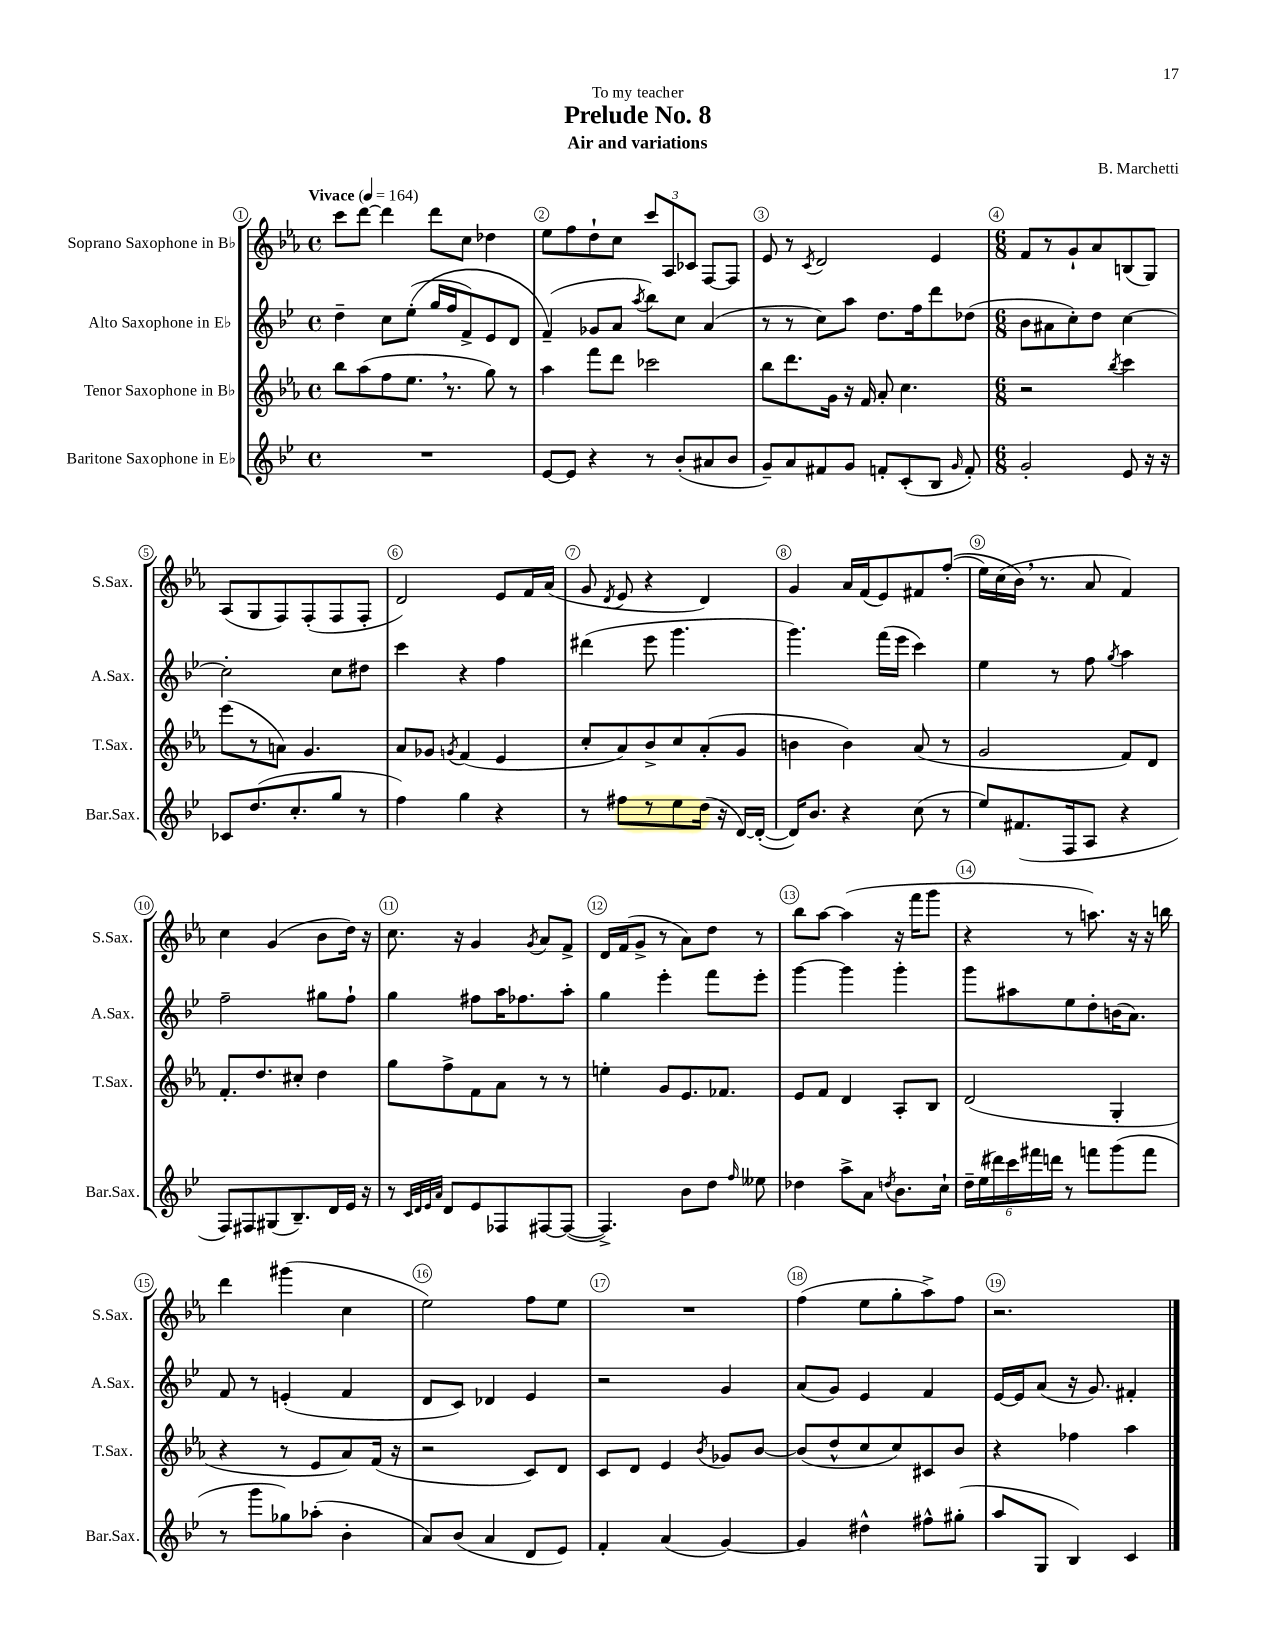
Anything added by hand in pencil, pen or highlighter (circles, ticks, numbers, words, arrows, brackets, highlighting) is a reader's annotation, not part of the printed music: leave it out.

**kern	**kern	**kern	**kern
*staff4	*staff3	*staff2	*staff1
*clefG2	*clefG2	*clefG2	*clefG2
*k[b-e-]	*k[b-e-a-]	*k[b-e-]	*k[b-e-a-]
*M4/4	*M4/4	*M4/4	*M4/4
*met(c)	*met(c)	*met(c)	*met(c)
*MM164	*MM164	*MM164	*MM164
1r	8bb-\L	4dd~\	8ccc\L
.	(8aa-\	.	[8ddd\J
.	8ff\	8cc\L	4ddd\]
.	8.ee-\J	&((8ee-'\J	.
.	.	16gg/LL	8ddd\L
.	8.r	16ff/J	.
.	.	8f^/)	8cc\J
.	8gg\)	8e-/	4dd-\
.	8r	8d/J	.
=	=	=	=
[8e-/L	4aa-\	(4f~/&)	8ee-\L
8e-/]J	.	.	8ff\
4r	8fff\L	8g-/L	8dd`\
.	8ddd\J	8a/J	8cc\J
.	.	8qaa/	.
8r	2ccc-\	8bb-\L)	12ccc/L
.	.	.	12A-/
(8b-'/L	.	8cc\J	.
.	.	.	12c-/J
8a#/	.	(4a/	[8F/L
8b-/J	.	.	8F/]J
=	=	=	=
8g~/L)	8bb-\L	8r	8e-/
8a/	8.ddd\	8r	8r
.	.	.	8qc/
8f#/	.	8cc\L)	2d/
.	16g\Jk	.	.
8g/J	16r	8aa\J	.
.	16f/	.	.
8f'/L	8a-'/	8.dd\L	.
(8c'/	4.cc\	.	.
.	.	16ff\k	.
8B-/J	.	8ddd\	4e-/
16qqg/	.	.	.
8f'/)	.	(8dd-\J	.
=	=	=	=
*M6/8	*M6/8	*M6/8	*M6/8
2g'/	2r	8b-\L	8f/L
.	.	8a#\	8r
.	.	8cc'\)	8g`/
.	.	8dd\J	8a-/
.	8qbb-/	.	.
8e-/	4ccc\	[4cc\	(8B/
16r	.	.	8G/J)
16r	.	.	.
=	=	=	=
8c-/L	(8eee-\L	2cc'\]	(8A-/L
(8.dd/	8r	.	8G/
.	8a\J)	.	8F/)
8.cc'/	.	.	.
.	4.g/	.	(8F'/
8gg/J	.	8cc\L	8F/
8r	.	8dd#\J	8F'/J
=	=	=	=
4ff\)	8a-/L	4ccc\	2d/)
.	8g-/J	.	.
.	8qg/	.	.
4gg\	(4f/	4r	.
4r	4e-/	4ff\	8e-/L
.	.	.	16f/L
.	.	.	(16a-/JJ
=	=	=	=
8r	8cc'/L	(4ddd#\	8g/
.	.	.	8qd/
8ff#\L	8a-/)	.	8e-/
8r	8b-^/	8eee-\	4r
8ee-\	8cc/	4.ggg\	.
(16dd\Jk	(8a-'/	.	4d/)
16r	.	.	.
[16d/LL)	8g/J	.	.
(16d'/_JJ	.	.	.
=	=	=	=
16d/]LK)	4b\	4.ggg\)	4g/
8.b-/J	.	.	.
4r	4b\)	.	16a-/LL
.	.	.	(16f/J
.	.	(16fff\LL	8e-/)
.	.	16eee-\JJ	.
(8cc\	(8a-/	4ccc\)	8f#/
8r	8r	.	&((8ff'/J
=	=	=	=
8ee-/L)	2g/	4ee-\	16ee-\LL)
.	.	.	(16cc\
(8.f#/	.	.	16b-\JJ&)
.	.	.	8.r
.	.	8r	.
16F/k	.	.	.
8A/J	.	8ff\	8a-/
.	.	8qgg/	.
4r	8f/L)	4aa\	4f/)
.	8d/J	.	.
=	=	=	=
8F/L)	8.f'/L	2ff~\	4cc\
8F#/	.	.	.
.	8.dd/	.	.
(8G#/	.	.	(4g/
8.B-~/)	8cc#'/J	.	.
.	4dd\	8gg#\L	8b-\L
16d/L	.	.	.
16e-/JJ	.	8ff`\J	16dd\Jk)
16r	.	.	16r
=	=	=	=
8r	8gg\L	4gg\	8.cc\
32qqc/LLL	.	.	.
32qqd/	.	.	.
32qqe-/	.	.	.
32qqa/JJJ	.	.	.
8d/L	8ff^\	.	.
.	.	.	16r
8e-/	8f\	8ff#\L	4g/
8F-/	8a-\J	16aa\K	.
.	.	8.ff-\	.
.	.	.	8qg/
[8F#/	8r	.	8a-/L
(8F#/_J	8r	8aa'\J	8f^/J
=	=	=	=
4.F#^/])	4ee'\	4gg\	16d/LL
.	.	.	(16f/J
.	.	.	8g^/J
.	8g/L	4eee-'\	8r
8b-\L	8.e-/	.	8a-\L)
8dd\J	.	8fff\L	8dd\J
.	8.f-/J	.	.
16qqff/	.	.	.
8ee--\	.	8eee-'\J	8r
=	=	=	=
4dd-\	8e-/L	[4ggg\	8bb-\L
.	8f/J	.	[8aa-\J
8aa^\L	4d/	4ggg\]	(4aa-\]
8a\J	.	.	.
8qdd/	.	.	.
8.b-\L	8A-'/L	4ggg'\	16r
.	.	.	16fff\LK
.	8B-/J	.	8ggg\J
16cc`\Jk	.	.	.
=	=	=	=
24dd~\LL	(2d/	8ggg\L	4r
(24ee-\	.	.	.
24ddd#\)	.	.	.
24ccc\	.	8aa#\	.
24fff#\	.	.	.
24ddd\JJ	.	.	.
8r	.	8ee-\	8r
8fff\L	.	8dd'\	8.aa\)
(8ggg\	4G'/	(16b\K	.
.	.	8.a\J)	16r
8fff\J	.	.	16r
.	.	.	16bb\
=	=	=	=
8r	4r	8f/	4ddd\
8ggg\L	.	8r	.
8gg-\)	8r	(4e'/	(4ggg#\
(8aa-'\J	8e-/L	.	.
4b-'\	8a-/)	4f/	4cc\
.	(16f/Jk	.	.
.	16r	.	.
=	=	=	=
8a/L)	2r	8d/L	2ee-\)
(8b-/J	.	8c/J)	.
4a/	.	4d-/	.
8d/L	8c/L)	4e-/	8ff\L
8e-/J)	8d/J	.	8ee-\J
=	=	=	=
4f'/	8c/L	2r	2.r
.	8d/J	.	.
(4a/	4e-/	.	.
.	8qb-/	.	.
[4g/)	8g-/L	4g/	.
.	[8b-/J	.	.
=	=	=	=
4g/]	(8b-/]L	(8a/L	(4ff\
.	8dd^^/	8g/J)	.
4dd#^^\	8cc/	4e-/	8ee-\L
.	8cc/)	.	8gg'\
8ff#^^\L	8c#/	4f/	8aa-^\)
(8gg#'\J	8b-/J	.	8ff\J
=	=	=	=
8aa/L	4r	[16e-/LL	2.r
.	.	16e-/]J	.
8G/J	.	(8a/J	.
4B-/)	4ff-\	16r	.
.	.	8.g/)	.
4c/	4aa-\	4f#'/	.
==	==	==	==
*-	*-	*-	*-
